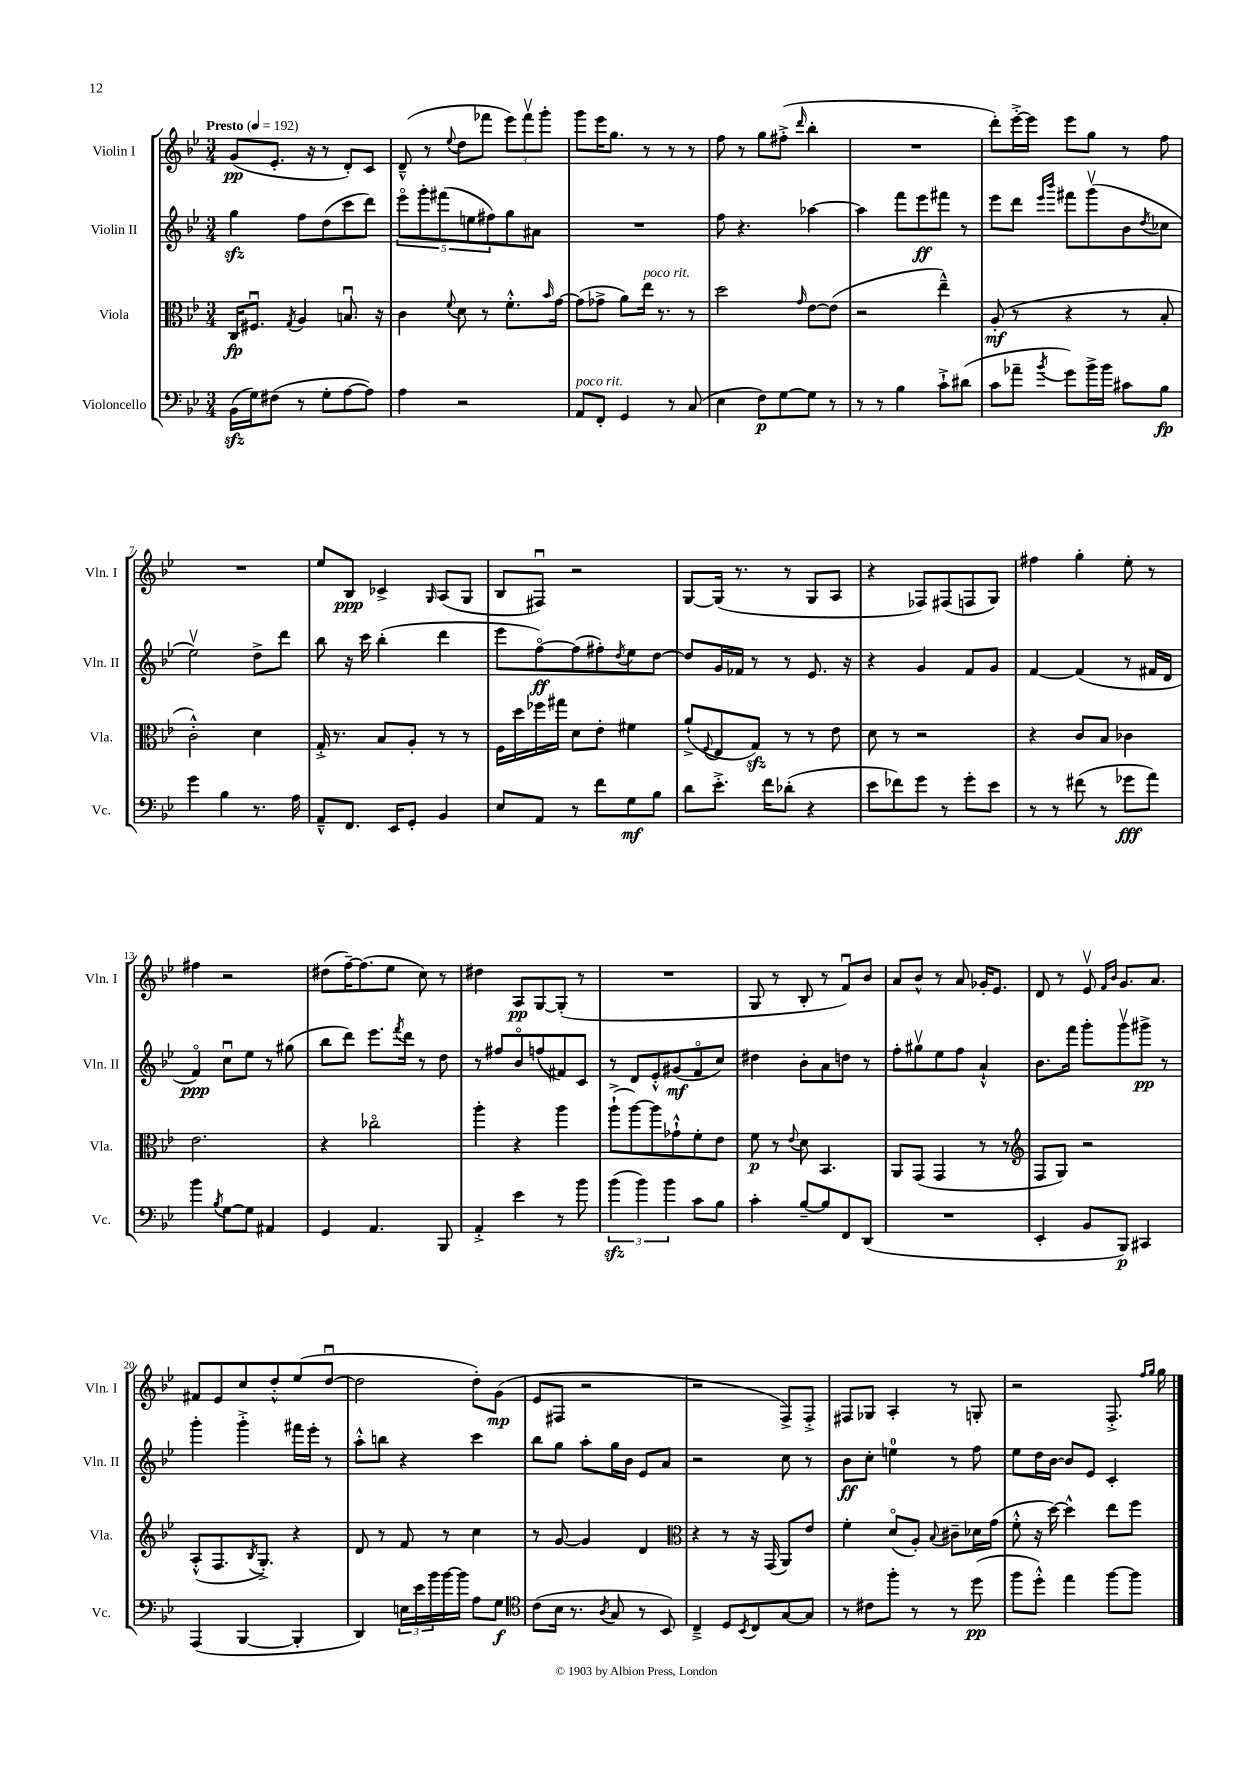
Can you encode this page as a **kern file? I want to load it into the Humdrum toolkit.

**kern	**kern	**kern	**kern
*staff4	*staff3	*staff2	*staff1
*clefF4	*clefC3	*clefG2	*clefG2
*k[b-e-]	*k[b-e-]	*k[b-e-]	*k[b-e-]
*M3/4	*M3/4	*M3/4	*M3/4
*MM192	*MM192	*MM192	*MM192
(16BB-	16C	4gg	(8g
16G)	8.F#u	.	.
(8F#	.	.	8.e-'
.	8qG	.	.
8r	4A	8ff	.
.	.	.	16r
8G'	.	(8dd	8r
[8A	8.Bu	8ccc	8d')
8A])	.	8ddd)	8c
.	16r	.	.
=	=	=	=
4A	4c	10eee-o	(8d~^^
.	.	10ggg'	.
.	.	.	8r
.	.	(10fff#	.
.	8qqf	.	8qqee-
2r	8d	.	8dd
.	.	10ee	.
.	8r	.	8fff-
.	.	10ff#)	.
.	8.f'^^	8gg	12eee-)
.	.	.	12fff-v
.	.	8a#	.
.	.	.	12ggg'
.	16qqb-	.	.
.	[16g	.	.
=	=	=	=
8AA	(8g]	2.r	8ggg
8FF'	8g-^	.	16eee-
.	.	.	8.gg
4GG	8a)	.	.
.	16ee-	.	8r
.	8.r	.	.
8r	.	.	8r
(8C	8r	.	8r
=	=	=	=
4E-	2dd	8ff	8ff
.	.	4.r	8r
8F)	.	.	8gg
[8G	.	.	(8ff#'^
.	16qqg	.	16qqddd
8G]	[8e-	[4aa-	4bb-'
8r	(8e-]	.	.
=	=	=	=
8r	2r	4aa-]	2.r
8r	.	.	.
4B-	.	8fff	.
.	.	8eee-	.
8c`^	4ee-~^^)	8fff#	.
(8d#	.	8r	.
=	=	=	=
8c	(8A'	8eee-	8ddd')
8a-~	8r	8ddd	[16eee-'^
.	.	.	16eee-]
.	.	16qqeee-	.
8qb-	.	16qqbbb-	.
8g)	4r	8fff#	8eee-
16b-^	.	(8gggv	8gg
16b-	.	.	.
8c#	8r	8b-	8r
.	.	8qdd	.
8B-	8B-'	8cc-	8ff
=	=	=	=
4g	2c'^^)	2ee-v)	2.r
4B-	.	.	.
8.r	4d	8dd^	.
.	.	8ddd	.
16A	.	.	.
=	=	=	=
8AA~^^	16G'^	8bb-	8ee-
.	8.r	.	.
8.FF	.	16r	8B-
.	.	16ccc	.
.	8B-	(4bb-'	4c-^
16EE-	.	.	.
8GG'	8A'	.	.
.	.	.	16qqG
4BB-	8r	4ddd	(8A
.	8r	.	8G
=	=	=	=
8E-	16F	8eee-	8B-
.	16dd	.	.
8AA	16ff-	[8ffo)	8F#u)
.	16gg#	.	.
8r	8d	(8ff]	2r
8f	8e-'	8ff#')	.
.	.	8qdd	.
8G	4f#	8ee-	.
8B-	.	[8dd	.
=	=	=	=
8d	(8a`^	8dd]	[8G
.	8qqF	.	.
8.e-'^	8E-	16g	(16G]
.	.	16f-	8.r
.	8G)	8r	.
16f	.	.	.
(8d-'	8r	8r	8r
4r	8r	8.e-	8G
.	8e-	.	8A
.	.	16r	.
=	=	=	=
8e-	8d	4r	4r
8f-)	8r	.	.
8g	2r	4g	8F-)
8r	.	.	(8F#
8g'	.	8f	8F
8e-	.	8g	8G)
=	=	=	=
8r	4r	[4f	4ff#
8r	.	.	.
(8f#	8c	(4f]	4gg'
8r	8B-	.	.
8g-	4c-	8r	8ee-'
8a)	.	16f#	8r
.	.	16d	.
=	=	=	=
4b-	2.e-	4fo)	4ff#
8qB-	.	.	.
[8G	.	8ccu	2r
8G]	.	8ee-	.
4AA#	.	8r	.
.	.	(8gg#	.
=	=	=	=
4GG	4r	8bb-	(8dd#
.	.	8ddd)	[16ff~)
.	.	.	(8.ff]
4.AA	2cc-o	8.eee-	.
.	.	.	8ee-
.	.	8qfff	.
.	.	16ddd	.
.	.	8r	8cc)
8BBB-	.	8dd	8r
=	=	=	=
4AA'^	4aa'	8r	4dd#
.	.	8ff#	.
4e-	4r	8b-o	8A
.	.	(8ff	[8G
8r	4aa	8f#)	(8G']
8b-	.	8c	8r
=	=	=	=
(6b-	(8aa`^	8r	2.r
.	[8aa)	8d	.
6b-)	.	.	.
.	8aa]	8e-'^^	.
6b-	.	.	.
.	8g-`^^	(8g#	.
8c	8f'	8fo	.
8B-	8e-	8cc)	.
=	=	=	=
4c'	8f	4dd#	8G
.	8r	.	8r
.	8qqe-	.	.
[8B-~	8d	8b-'	8B-'
8B-]	4.BB-	8a	8r
8FF	.	8dd	8fu)
(8DD	.	8r	8b-
=	=	=	=
2.r	8AA	8ff'	8a
.	(8GG	8gg#v	8b-^^
.	4GG	8ee-	8r
.	.	8ff	8a
.	8r	4a`^^	16g-'
.	.	.	8.e-
.	8r	.	.
=	=	=	=
*	*clefG2	*	*
4EE-'	8F	8.b-	8d
.	8G)	.	8r
.	.	16fff	.
8BB-	2r	8ggg'	8e-v
.	.	.	16qqf
.	.	.	16qqb-
8BBB-)	.	8gggv	8.g
4CC#	.	8ggg#^	.
.	.	.	8.a
.	.	8r	.
=	=	=	=
(4AAA	(8A'^^	4ggg'	8f#
.	8.F	.	8e-
[4BBB-	.	4ggg'^	8cc
.	8qB-	.	.
.	8.G'^)	.	.
.	.	.	8dd'^^
4BBB-']	4r	16fff#	(8ee-
.	.	16eee-'	.
.	.	8r	[8ddu
=	=	=	=
4DD)	8d	8aa'^^	2dd]
.	8r	8bb	.
24E	8f	4r	.
24e-	.	.	.
24b-	.	.	.
[16b-	8r	.	.
16b-]	.	.	.
8A	4cc	4ccc	8dd')
8G	.	.	(8g
=	=	=	=
*clefC4	*	*	*
(8c	8r	8bb-	8e-
16B-	[8g	8gg	8F#
8.r	.	.	.
.	4g]	8aa'	2r
8qA	.	.	.
8G	.	16gg	.
.	.	16b-	.
8r	4d	8e-	.
8BB-)	.	8a	.
=	=	=	=
*	*clefC3	*	*
4C~^	4r	2r	2r
8D	8r	.	.
8qBB-	.	.	.
8C	16r	.	.
.	(16GG	.	.
[8G	8AA)	8cc	8F^)
8G]	8e-	8r	8F'^
=	=	=	=
8r	4f'	8b-	8F#
8c#	.	8cc'	8G-
8ff'	(8do	4ee	4A'
8r	8A')	.	.
.	8qqB-	.	.
8r	8c#~	8r	8r
(8dd	16d-	8ff	8G'
.	(16g	.	.
=	=	=	=
8ff	8f'^^	8ee-	2r
8dd'^^)	16r	16dd	.
.	[16dd)	[16b-	.
4ee-	4dd^^]	8b-]	.
.	.	8e-	.
[8ff	8ee-	4c'	8.F'^
8ff]	8ff	.	.
.	.	.	16qqff
.	.	.	16qqgg
.	.	.	16gg
==	==	==	==
*-	*-	*-	*-
